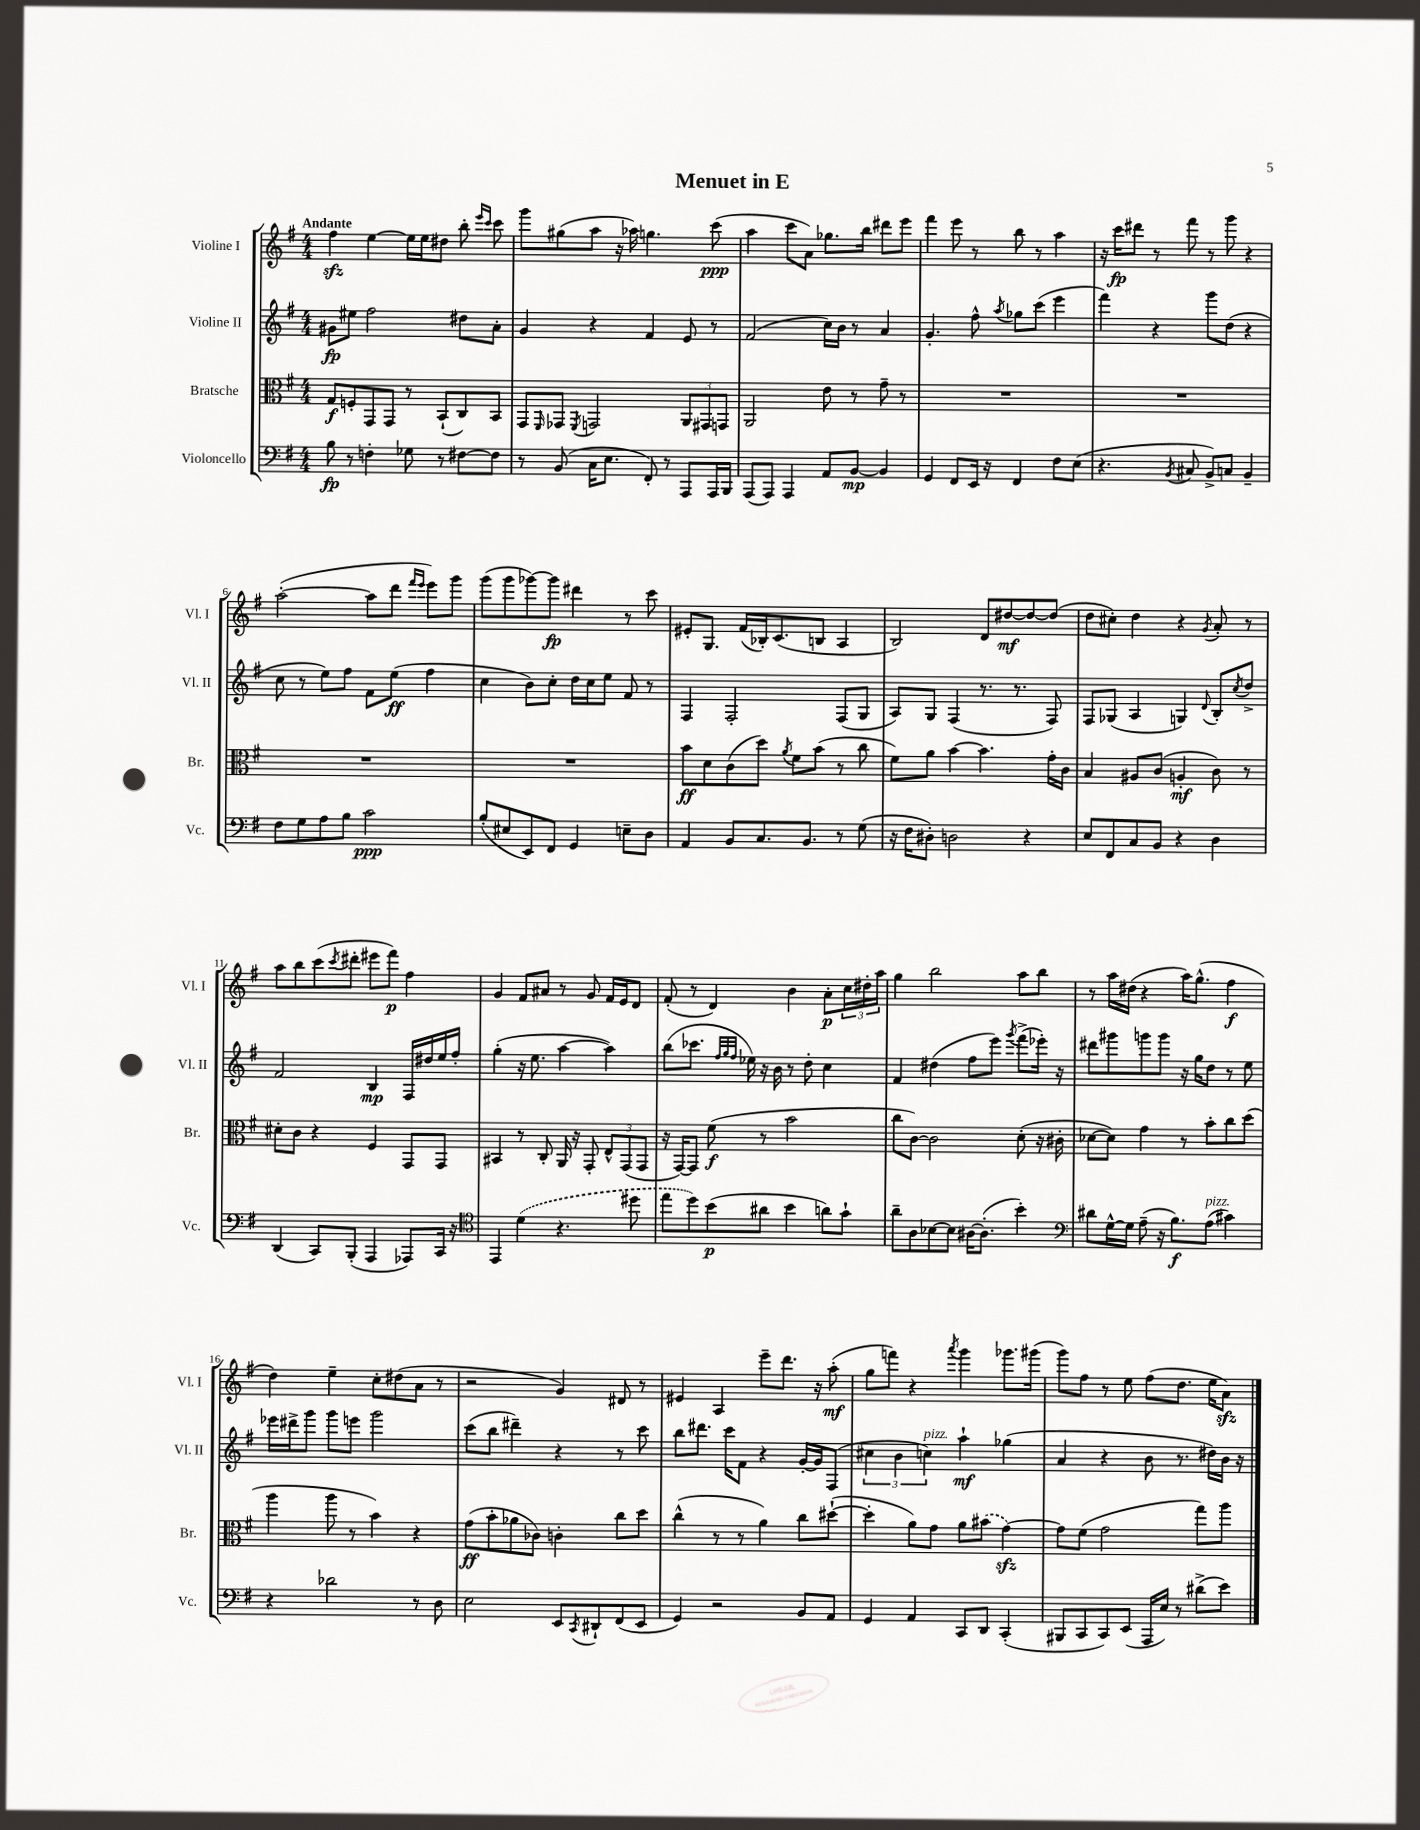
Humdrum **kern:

**kern	**kern	**kern	**kern
*staff4	*staff3	*staff2	*staff1
*clefF4	*clefC3	*clefG2	*clefG2
*k[f#]	*k[f#]	*k[f#]	*k[f#]
*M4/4	*M4/4	*M4/4	*M4/4
8B\	8G/L	8g#\L	4ff#\
8r	8F'/	8ee#\J	.
4F'\	8GG/	2ff#\	[4ee\
.	8GG/J	.	.
8G-\	8r	.	16ee\]LL
.	.	.	16ee\J
8r	(8BB`/L	.	8dd#\J
[8F#\L	8C/)	8dd#\L	8bb'\
.	.	.	16qqeee/LL
.	.	.	16qqccc/JJ
8F#\]J	8BB/J	8a'\J	8ccc\
=	=	=	=
8r	8GG/L	4g/	8ggg\L
.	16qqFF#/	.	.
(8BB/	8GG-/J	.	(8gg#\
.	8qFF#/	.	.
16C\LK	2GG/	4r	8aa\J
8.E\J	.	.	.
.	.	.	16r
.	.	.	16aa-\)
8FF#'/)	.	4f#/	4.gg\
8r	.	.	.
8AAA/L	12AA/L	8e/	.
.	12GG#/	.	.
16AAA/L	.	8r	(8ccc\
.	12GG/J	.	.
16BBB/JJ	.	.	.
=	=	=	=
(8AAA/L	2AA/	(2f#/	4aa\
8AAA/J)	.	.	.
4AAA/	.	.	8ccc\L
.	.	.	8a\J)
8AA/L	8e\	16cc\LL)	8.gg-\L
.	.	16b\JJ	.
[8BB/J	8r	8r	.
.	.	.	16bb\Jk
4BB/]	8g~\	4a/	8ddd#\L
.	8r	.	8eee\J
=	=	=	=
4GG/	1r	4.g'/	4fff#\
8FF#/L	.	.	8eee\
16EE/Jk	.	8ff#^^\	8r
16r	.	.	.
.	.	8qaa/	.
4FF#/	.	8gg-\L	8bb\
.	.	(8ccc\J	8r
8F#\L	.	4eee\	4aa\
(8E\J	.	.	.
=	=	=	=
4.r	1r	4fff#\)	16r
.	.	.	16ccc\LK
.	.	.	8ddd#\J
.	.	4r	8r
8qBB/	.	.	.
8C#/	.	.	8fff#\
8BB^/L)	.	8ggg\L	8r
8C/J	.	(8dd\J	8ggg\
4BB~/	.	4r	4r
=	=	=	=
8F#\L	1r	8cc\	([2aa'\
8G\	.	8r	.
8A\	.	8ee\L)	.
8B\J	.	8ff#\J	.
2c\	.	8f#\L	8aa\]L
.	.	(8ee\J	8ddd\J
.	.	.	16qqfff#/LL
.	.	.	16qqeee/JJ
.	.	4ff#\	8eee\L)
.	.	.	8ggg\J
=	=	=	=
(8B'/L	1r	4cc\	(8ggg\L
8E#/	.	.	8ggg\
8EE/)	.	8b\L)	[8ggg-\)
8FF#/J	.	8cc'\J	8ggg-\]J
4GG/	.	16dd\LL	4ddd#\
.	.	16cc\J	.
.	.	8ee\J	.
8E~\L	.	8f#/	8r
8D\J	.	8r	8ccc\
=	=	=	=
4AA/	8b\L	4F#/	8e#'/L
.	8d\	.	8.G/J
8BB/L	(8c\	2F#'/	.
.	.	.	(16f#/LL
8.C/	8dd\J)	.	16B-'/J)
.	.	.	(8.c/
.	8qa/	.	.
.	8f#\L	.	.
8.BB/J	.	.	.
.	(8b\J	.	8B/J
8r	8r	(8F#/L	4A/
(8G\	8cc\	8G/J	.
=	=	=	=
16r	8f#\L)	8A/L)	2B/)
16F#\LK	.	.	.
8D#'\J)	8a\J	8G/J	.
2D\	[4b\	(4F#/	.
.	4.b\]	8.r	8d/L
.	.	.	[8dd#/
.	.	8.r	.
4r	.	.	8dd#/_
.	16g'\LL	8F#/)	(8dd#/]J
.	16c\JJ	.	.
=	=	=	=
8E/L	4B/	8F#/L	8dd\L
8FF#/	.	(8G-/J	8cc#'\J)
8C/	8A#/L	4A/	4dd\
8BB/J	(8c/J	.	.
4r	4A'/	4G/)	4r
.	.	8qqd/	8qg/
4D\	8c\)	8B'/L	8a'/
.	.	8qcc/	.
.	8r	8dd^/J	8r
=	=	=	=
(4DD/	8d#'\L	2f#/	8aa\L
.	8c\J	.	8bb\
8CC/L)	4r	.	(8ccc\
.	.	.	8qccc/
(8BBB'/J	.	.	8ddd#'\J
4AAA/	4F#/	4B/	8eee#\L
.	.	.	8fff#\J)
8AAA-/L)	8GG/L	16F#/LL	4ff#\
.	.	16dd#/	.
16CC/Jk	8GG/J	16ee/	.
16r	.	16ff#'/JJ	.
=	=	=	=
*clefC4	*	*	*
4EE/	4BB#/	(4gg'\	4g/
(4d\	8r	16r	8f#/L
.	.	8.ee\	.
.	8C'/	.	8a#/J
4.r	16AA/	[4aa\	8r
.	16r	.	.
.	8GG'/	.	8g/
.	12E^^/L	4aa\])	16f#/LL
.	.	.	16e/J
.	(12GG/	.	.
8dd#\	.	.	8d/J
.	12GG/J	.	.
=	=	=	=
8ee\L	16r	(8bb\L	(8f#'/
.	[16GG/LK)	.	.
8dd\)	8GG/]J	8.ccc-\J	8r
(8b\	(8f#\	.	4d/)
.	.	32qqff#/LLL	.
.	.	32qqgg/	.
.	.	32qqff#/JJJ	.
.	.	16ee-\)	.
8a#\J	8r	16r	.
.	.	16b\	.
4b\	2b\	8r	4b\
.	.	8dd'\	.
8a\L)	.	4cc\	8a'\L
8g`\J	.	.	24cc\L
.	.	.	24dd#'\
.	.	.	24aa\JJ
=	=	=	=
8a~\L	8cc\L	4f#/	4gg\
8A\	[8c\J)	.	.
[8B-\	2c\]	(4dd#\	2bb\
8B-\]J	.	.	.
[16A#\LK	.	8ff#\L	.
(8.A#'\]J	.	.	.
.	.	8eee\J)	.
.	.	8qggg/	.
4b'\)	(8d'\	(8fff#^\L	8aa\L
.	16r	16eee-'\Jk)	8bb\J
.	16c#'\	16r	.
=	=	=	=
*clefF4	*	*	*
8d#\L	[8d-\L	8ddd#\L	8r
[16G^^\L	8d-\]J)	8ggg#\	16aa\LL
16G\]JJ	.	.	(16dd#\JJ
(8A~\	4g\	8ggg\	4r
16r	.	8ggg\J	.
8.B\L)	.	.	.
.	8r	16r	16aa\LK)
.	.	16gg\LK	(8.gg^^\J
(8A\J	8b'\L	8dd\J	.
4c#\)	8cc\	8r	4ff#\
.	(8dd\J	8ee\	.
=	=	=	=
4r	4aa\	16eee-\LL	4dd\)
.	.	16ddd#^\J	.
.	.	8ggg\J	.
2d-\	8aa\	8ggg\L	4ee~\
.	8r	8eee\J	.
.	4b\)	2ggg\	8cc'\L
.	.	.	(8dd#\
8r	4r	.	8a\J
8D\	.	.	8r
=	=	=	=
2E\	(8g\L	(8ccc\L	2r
.	8b'\	8bb\J	.
.	8a-\	4ddd#~\)	.
.	8c-\J)	.	.
8EE/L	4c'\	4r	4g/)
8qCC/	.	.	.
8DD#`/	.	.	.
(8FF#/	8cc\L	8r	8d#/
8EE/J	8dd\J	8ccc\	8r
=	=	=	=
4GG/)	(4cc^^\	8bb\L	4e#/
.	.	8.ddd#\J	.
2r	8r	.	4A/
.	.	16ccc\LK	.
.	8r	8f#\J	.
.	4a\)	4r	8eee~\L
.	.	.	8.ddd\J
8BB/L	8cc\L	[16g'/LL	.
.	.	16g/]J	16r
8AA/J	([8dd#`\J	(8F#/J	(8aa'\
=	=	=	=
4GG/	4dd#'\]	6cc#\	8gg\L
.	.	.	8fff\J)
.	.	6b\	.
4AA/	8a\L)	.	4r
.	.	6cc\)	.
.	8g\J	.	.
.	.	.	8qaaa/
8CC/L	8a\L	4aa`\	4ggg\
8DD/J	(8b#\J	.	.
(4CC'/	[4g\)	(4gg-\	8.ggg-\L
.	.	.	(16ggg#\Jk
=	=	=	=
8BBB#/L	8g\]L	4a/	8ggg\L)
8CC/	(8f#\J	.	8ff#\J
8CC/)	2g\	4r	8r
(8EE/J	.	.	8ee\
16AAA/LL	.	8b\	(8ff#\L
16E/JJ)	.	.	.
8r	.	8.r	8.dd\J
(8d#^\L	8gg\L)	.	.
.	.	16dd#\LL)	16ee\LK
8e\J)	8aa\J	16b\JJ	8a\J)
.	.	16r	.
==	==	==	==
*-	*-	*-	*-
